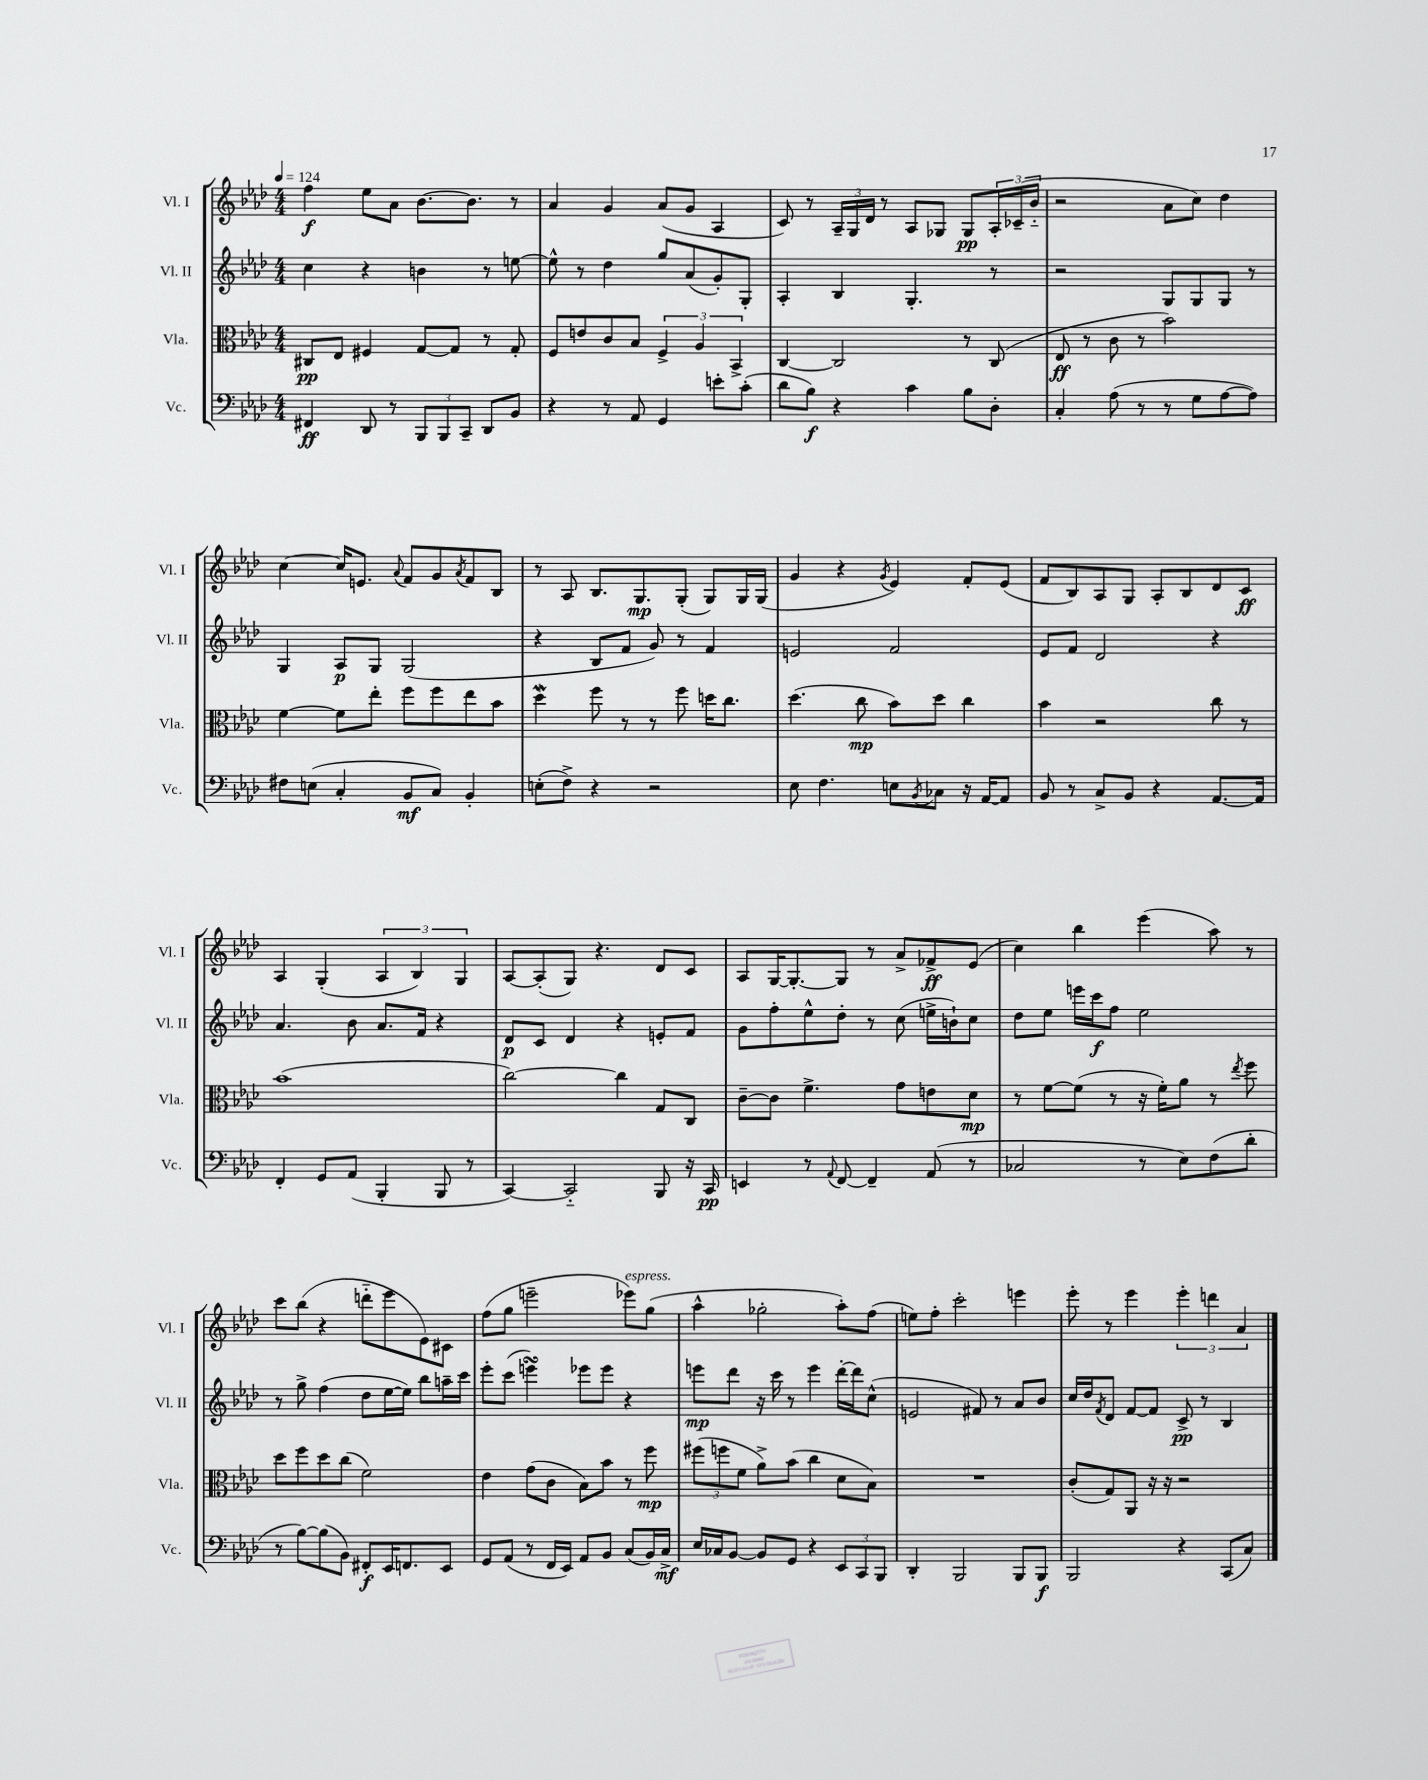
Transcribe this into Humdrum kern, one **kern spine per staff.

**kern	**dynam	**kern	**dynam	**kern	**dynam	**kern	**dynam
*part4	*part4	*part3	*part3	*part2	*part2	*part1	*part1
*staff4	*staff4	*staff3	*staff3	*staff2	*staff2	*staff1	*staff1
*I"Vc.	*	*I"Vla.	*	*I"Vl. II	*	*I"Vl. I	*
*I'Vc.	*	*I'Vla.	*	*I'Vl. II	*	*I'Vl. I	*
*clefF4	*	*clefC3	*	*clefG2	*	*clefG2	*
*k[b-e-a-d-]	*	*k[b-e-a-d-]	*	*k[b-e-a-d-]	*	*k[b-e-a-d-]	*
*M4/4	*	*M4/4	*	*M4/4	*	*M4/4	*
*MM124	*	*MM124	*	*MM124	*	*MM124	*
=1	=1	=1	=1	=1	=1	=1	=1
4FF#X/	ff	8C#X/L	pp	4cc\	.	4ff\	f
.	.	8E-/J	.	.	.	.	.
8DD-/	.	4F#X/	.	4r	.	8ee-\L	.
8r	.	.	.	.	.	8a-\J	.
12BBB-/L	.	[8G/L	.	4bn\	.	[8.b-\L	.
12BBB-/	.	.	.	.	.	.	.
.	.	8G/J]	.	.	.	.	.
12CC~/J	.	.	.	.	.	.	.
.	.	.	.	.	.	8.b-\J]	.
8DD-/L	.	8r	.	8r	.	.	.
8BB-/J	.	8G'/	.	[8een\	.	8r	.
=2	=2	=2	=2	=2	=2	=2	=2
4r	.	8F/L	.	8ee^^\]	.	4a-/	.
.	.	8en/	.	8r	.	.	.
8r	.	8c/	.	4dd-\	.	4g/	.
8AA-/	.	8B-/J	.	.	.	.	.
4GG/	.	6F^/	.	8gg/L	.	(8a-/L	.
.	.	.	.	(8a-/	.	8g/J	.
.	.	6A-/	.	.	.	.	.
8en'\L	.	.	.	8g'/)	.	4A-/	.
.	.	6BB-^/	.	.	.	.	.
(8c'\J	.	.	.	8G'/J	.	.	.
=3	=3	=3	=3	=3	=3	=3	=3
8d-\L	.	[4C/	.	4A-'/	.	8c/)	.
8B-\J)	f	.	.	.	.	8r	.
4r	.	2C/]	.	4B-/	.	24A-~/LL	.
.	.	.	.	.	.	24G/	.
.	.	.	.	.	.	24d-/JJ	.
.	.	.	.	.	.	8r	.
4c\	.	.	.	4.G'/	.	8A-/L	.
.	.	.	.	.	.	8G-X/J	.
8B-\L	.	8r	.	.	.	8G-/L	pp
8D-'\J	.	(8C/	.	8r	.	24A-'/L	.
.	.	.	.	.	.	(24c-X~/	.
.	.	.	.	.	.	24b-/JJ	.
=4	=4	=4	=4	=4	=4	=4	=4
4C'/	.	8E-/	ff	2r	.	2r	.
.	.	8r	.	.	.	.	.
(8A-\	.	8c\	.	.	.	.	.
8r	.	8r	.	.	.	.	.
8r	.	2b-\)	.	8G/L	.	8a-\L	.
8G\L	.	.	.	8G/	.	8cc\J)	.
[8A-\	.	.	.	8G/J	.	4dd-\	.
8A-\J])	.	.	.	8r	.	.	.
!!LO:LB:g=z
=5	=5	=5	=5	=5	=5	=5	=5
8F#X\L	.	[4f\	.	4G/	.	[4cc\	.
(8En\J	.	.	.	.	.	.	.
4C'/	.	8f\L]	.	8A-/L	p	16cc/KL]	.
.	.	.	.	.	.	8.en/J	.
.	.	8ee-'\J	.	8G/J	.	.	.
.	.	.	.	.	.	8qqa-/	.
8BB-/L	mf	8ff\L	.	(2G/	.	8f/L	.
8C/J)	.	8ff\	.	.	.	8g/	.
.	.	.	.	.	.	8qa-/	.
4BB-'/	.	8ee-\	.	.	.	8f/	.
.	.	8b-\J	.	.	.	8B-/J	.
=6	=6	=6	=6	=6	=6	=6	=6
(8En'\L	.	4dd-w\	.	4r	.	8r	.
8F^\J)	.	.	.	.	.	8A-/	.
4r	.	8ff\	.	8B-/L	.	8.B-/L	.
.	.	8r	.	8f/J	.	.	.
.	.	.	.	.	.	8.G/	mp
2r	.	8r	.	8g/)	.	.	.
.	.	8ff\	.	8r	.	(8G'/J	.
.	.	16ddn\KL	.	4f/	.	8G/L)	.
.	.	8.cc\J	.	.	.	.	.
.	.	.	.	.	.	16G/L	.
.	.	.	.	.	.	(16G/JJ	.
=7	=7	=7	=7	=7	=7	=7	=7
8E-\	.	(4.dd-\	.	2en/	.	4g/	.
4.F\	.	.	.	.	.	.	.
.	.	.	.	.	.	4r	.
.	.	8cc\	mp	.	.	.	.
.	.	.	.	.	.	8qg/	.
8En\L	.	8b-\L)	.	2f/	.	4e-/)	.
8qBB-/	.	.	.	.	.	.	.
8C-X\J	.	8dd-\J	.	.	.	.	.
16r	.	4cc\	.	.	.	8f'/L	.
[16AA-/KL	.	.	.	.	.	.	.
8AA-/J]	.	.	.	.	.	(8e-/J	.
=8	=8	=8	=8	=8	=8	=8	=8
8BB-/	.	4b-\	.	8e-/L	.	8f/L	.
8r	.	.	.	8f/J	.	8B-/)	.
8C^/L	.	2r	.	2d-/	.	8A-/	.
8BB-/J	.	.	.	.	.	8G/J	.
4r	.	.	.	.	.	8A-'/L	.
.	.	.	.	.	.	8B-/	.
[8.AA-/L	.	8cc\	.	4r	.	8d-/	.
.	.	8r	.	.	.	8c/J	ff
16AA-/Jk]	.	.	.	.	.	.	.
!!LO:LB:g=z
=9	=9	=9	=9	=9	=9	=9	=9
4FF'/	.	(1b-	.	4.a-/	.	4A-/	.
8GG/L	.	.	.	.	.	(4G'/	.
(8AA-/J	.	.	.	8b-\	.	.	.
4BBB-'/	.	.	.	8.a-/L	.	6A-/	.
.	.	.	.	.	.	6B-/)	.
.	.	.	.	16f/Jk	.	.	.
8BBB-/	.	.	.	4r	.	.	.
.	.	.	.	.	.	6G/	.
8r	.	.	.	.	.	.	.
=10	=10	=10	=10	=10	=10	=10	=10
[4CC/)	.	[2cc\)	.	8d-/L	p	[8A-/L	.
.	.	.	.	8c/J	.	(8A-'/]	.
2CC/]	.	.	.	4d-/	.	8G/J)	.
.	.	.	.	.	.	4.r	.
.	.	4cc\]	.	4r	.	.	.
8BBB-/	.	8G/L	.	8en'/L	.	8d-/L	.
16r	.	8C/J	.	8f/J	.	8c/J	.
16CC/	pp	.	.	.	.	.	.
=11	=11	=11	=11	=11	=11	=11	=11
4EEn/	.	[8c~\L	.	8g\L	.	8A-/L	.
.	.	8c\J]	.	8ff'\	.	[16G/K	.
.	.	.	.	.	.	8.G'/_	.
8r	.	4.f^\	.	8ee-^^\	.	.	.
8qqAA-/	.	.	.	.	.	.	.
[8FF/	.	.	.	8dd-'\J	.	8G/J]	.
4FF~/]	.	.	.	8r	.	8r	.
.	.	8g\L	.	(8cc\	.	8a-^/L	.
(8AA-/	.	8en\	.	16een^\LL	.	8f-X^/	ff
.	.	.	.	16bn`\J)	.	.	.
8r	.	8d-\J	mp	8cc\J	.	(8e-/J	.
=12	=12	=12	=12	=12	=12	=12	=12
2C-X/	.	8r	.	8dd-\L	.	4cc\)	.
.	.	[8f\L	.	8ee-\J	.	.	.
.	.	(8f\J]	.	16eeen\LL	.	4bb-\	.
.	.	.	.	16ccc\J	f	.	.
.	.	8r	.	8ff\J	.	.	.
8r	.	16r	.	2ee-\	.	(4eee-\	.
.	.	16f'\KL)	.	.	.	.	.
8E-\L)	.	8a-\J	.	.	.	.	.
(8F\	.	8r	.	.	.	8aa-\)	.
.	.	8qee-/	.	.	.	.	.
8d-'\J	.	8ff\	.	.	.	8r	.
!!LO:LB:g=z
=13	=13	=13	=13	=13	=13	=13	=13
8r	.	8dd-\L	.	8r	.	8ccc\L	.
[8B-\L)	.	8ff\	.	8gg^\	.	(8bb-\J	.
(8B-\]	.	8dd-\	.	(4ff\	.	4r	.
8BB-\J)	.	(8cc\J	.	.	.	.	.
8FF#X'/L	f	2f\)	.	8dd-\L	.	8dddn\L	.
16EE-/K	.	.	.	[16ee-\L	.	8eee-\	.
8.FFn/	.	.	.	16ee-\JJ])	.	.	.
.	.	.	.	8bb-\L	.	8e-\)	.
8EE-/J	.	.	.	16aan~\L	.	8c#X\J	.
.	.	.	.	16ccc\JJ	.	.	.
=14	=14	=14	=14	=14	=14	=14	=14
8GG/L	.	4e-\	.	8eee-'\L	.	(8ff\L	.
(8AA-/J	.	.	.	(8ccc\J	.	8gg\J	.
8r	.	(8g\L	.	4eeensSsS\)	.	2eeen~\	.
16FF/LL	.	8c\J	.	.	.	.	.
16EE-/JJ)	.	.	.	.	.	.	.
8AA-/L	.	8B-\L)	.	8eee-X\L	.	.	.
8BB-/J	.	8b-\J	.	8eee-\J	.	.	.
!	!	!	!	!	!	!LO:TX:a:i:t=espress.	!
(8C/L	.	8r	.	4r	.	8eee-X\L)	.
16BB-/L)	.	8ff\	mp	.	.	(8gg\J	.
16C^/JJ	mf	.	.	.	.	.	.
=15	=15	=15	=15	=15	=15	=15	=15
16E-/LL	.	(12ff#X\L	.	8eeen\L	mp	4aa-^^\	.
16C-X/J	.	.	.	.	.	.	.
.	.	12ffn\	.	.	.	.	.
[8BB-/J	.	.	.	8ddd-\J	.	.	.
.	.	12f\J	.	.	.	.	.
8BB-/L]	.	8a-^\L)	.	16r	.	2gg-X'\	.
.	.	.	.	16ccc\	.	.	.
8GG/J	.	(8b-\J	.	8r	.	.	.
4r	.	4cc\	.	4eee\	.	.	.
12EE-/L	.	8d-\L	.	[16ddd-'\LL	.	8aa-'\L)	.
.	.	.	.	16ddd-\J]	.	.	.
12CC/	.	.	.	.	.	.	.
.	.	8B-\J)	.	(8cc^^\J	.	(8ff\J	.
12BBB-/J	.	.	.	.	.	.	.
=16	=16	=16	=16	=16	=16	=16	=16
4DD-'/	.	1r	.	2en/	.	8een\L)	.
.	.	.	.	.	.	8ff'\J	.
2BBB-/	.	.	.	.	.	2ccc'\	.
.	.	.	.	8f#X/)	.	.	.
.	.	.	.	8r	.	.	.
8BBB-/L	.	.	.	8a-/L	.	4eeen\	.
8BBB-/J	f	.	.	8b-/J	.	.	.
=17	=17	=17	=17	=17	=17	=17	=17
2BBB-/	.	(8c'/L	.	16cc/LL	.	8eee-'\	.
.	.	.	.	16dd-/J	.	.	.
.	.	.	.	8qf/	.	.	.
.	.	8G/)	.	8d-/J	.	8r	.
.	.	8AA-/J	.	[8f/L	.	4eee-\	.
.	.	16r	.	8f/J]	.	.	.
.	.	16r	.	.	.	.	.
4r	.	2r	.	8c^/	pp	6eee-'\	.
.	.	.	.	8r	.	.	.
.	.	.	.	.	.	6dddn\	.
(8CC/L	.	.	.	4B-/	.	.	.
.	.	.	.	.	.	6a-/	.
8C/J)	.	.	.	.	.	.	.
==	==	==	==	==	==	==	==
*-	*-	*-	*-	*-	*-	*-	*-
